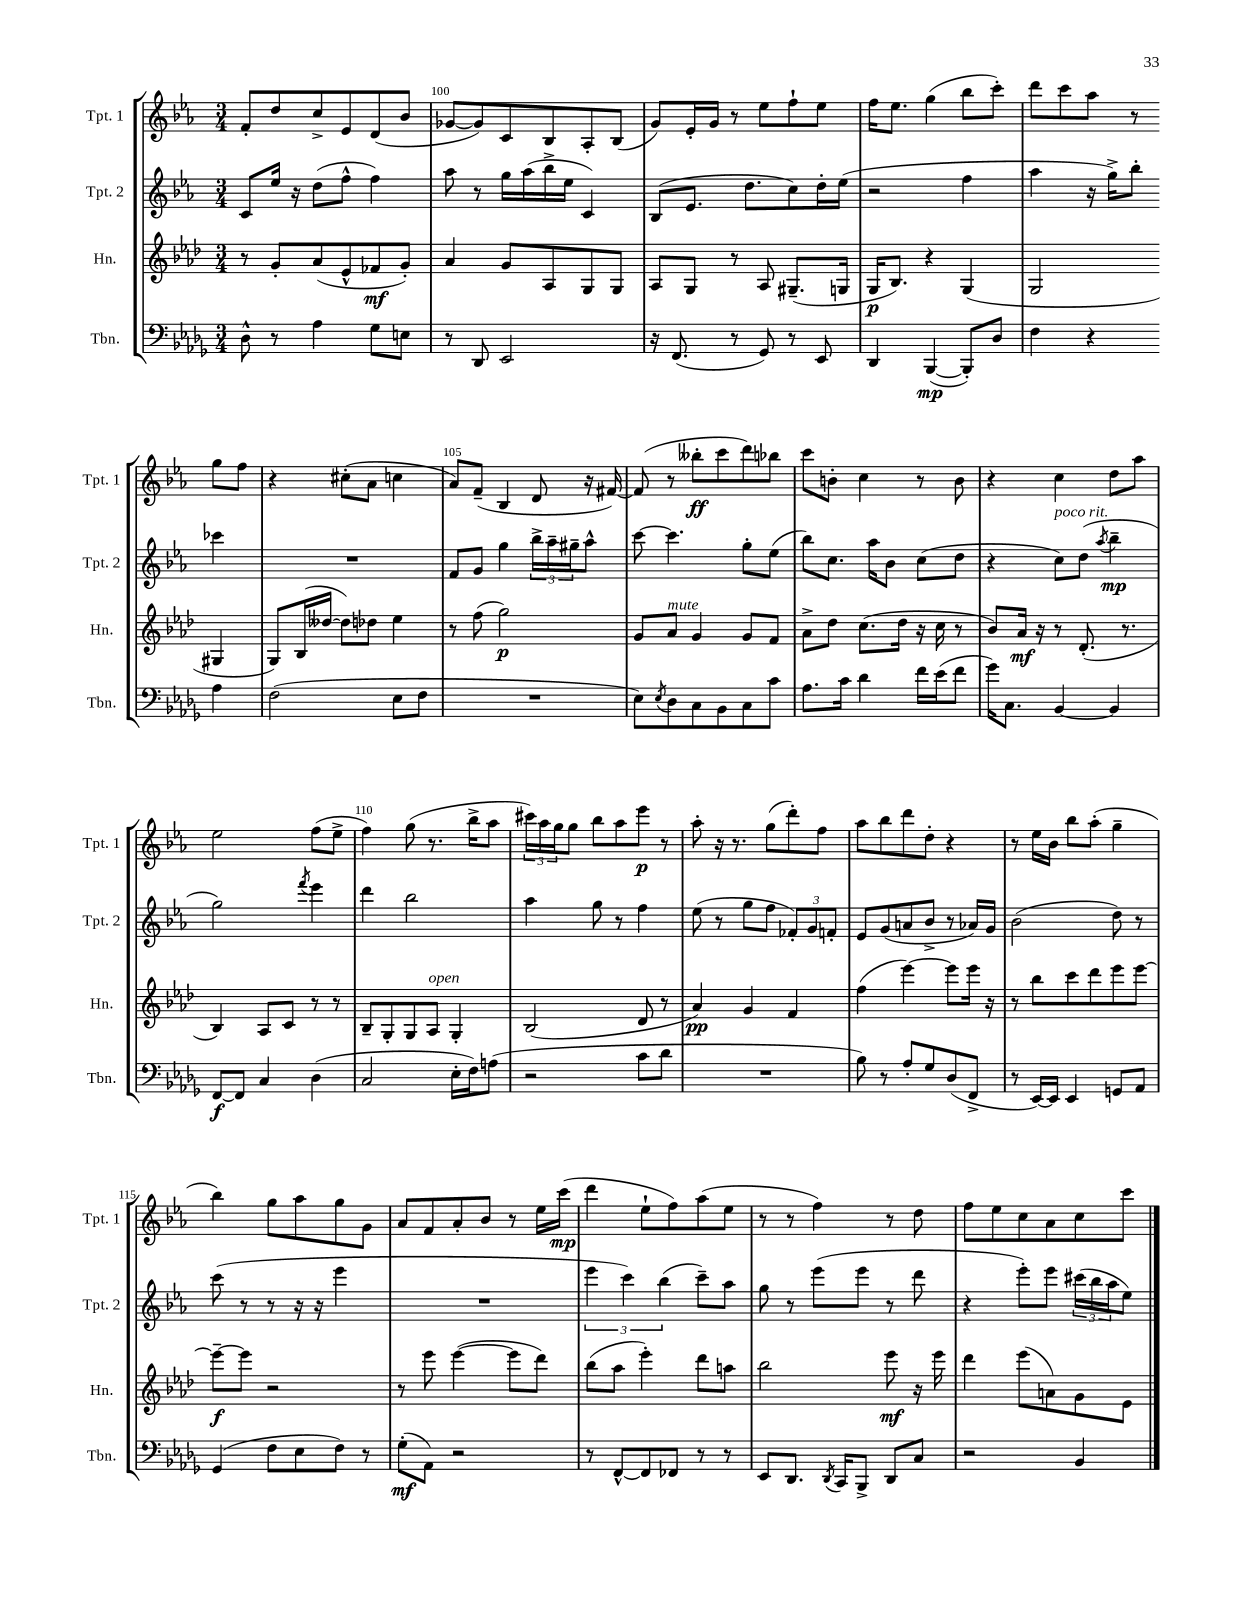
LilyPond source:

<<
\new StaffGroup <<
\new Staff = "s0" \with { instrumentName = "Tpt. 1" shortInstrumentName = "Tpt. 1" } {
    \clef treble \key ees \major \numericTimeSignature \time 3/4
    f'8-. d''8 c''8-> ees'8 d'8( bes'8 |
    ges'8~ ges'8) c'8 bes8 aes8-. bes8( |
    g'8) ees'16-. g'16 r8 ees''8 f''8-! ees''8 |
    f''16 ees''8. g''4( bes''8 c'''8-.) |
    d'''8 c'''8 aes''8 r8 g''8 f''8 |
    r4 cis''8-.( aes'8 c''4 |
    aes'8) f'8--( bes4 d'8 r16 fis'16~) |
    fis'8( r8 beses''8-.\ff c'''8 d'''8) bes''8 |
    c'''8 b'8-. c''4 r8 b'8 |
    r4 c''4 d''8 aes''8 |
    ees''2 f''8( ees''8-> |
    f''4) g''8( r8. bes''16-> aes''8 |
    \tuplet 3/2 { cis'''16) aes''16 g''16 } g''8 bes''8 aes''8 ees'''8\p r8 |
    aes''8-. r16 r8. g''8( d'''8-.) f''8 |
    aes''8 bes''8 d'''8 d''8-. r4 |
    r8 ees''16 bes'16 bes''8 aes''8-.( g''4-- |
    bes''4) g''8 aes''8 g''8 g'8 |
    aes'8 f'8 aes'8-. bes'8 r8 ees''16 c'''16\mp( |
    d'''4 ees''8-! f''8) aes''8( ees''8 |
    r8 r8 f''4) r8 d''8 |
    f''8 ees''8 c''8 aes'8 c''8 c'''8 \bar "|." |
}
\new Staff = "s1" \with { instrumentName = "Tpt. 2" shortInstrumentName = "Tpt. 2" } {
    \clef treble \key ees \major \numericTimeSignature \time 3/4
    c'8 ees''16 r16 d''8( f''8-^ f''4) |
    aes''8 r8 g''16 aes''16( bes''16-> ees''16 c'4) |
    bes8( ees'8. d''8. c''8) d''16-. ees''16( |
    r2 f''4 |
    aes''4 r16 g''16->) bes''8-. ces'''4 |
    R2. |
    f'8 g'8 g''4 \tuplet 3/2 { bes''16-> aes''16-- gis''16-- } aes''8-^ |
    c'''8~ c'''4. g''8-. ees''8( |
    bes''8) c''8. aes''16 bes'8 c''8( d''8 |
    r4 c''8^\markup { \italic "poco rit." }) d''8( \acciaccatura { aes''8 } bes''4--\mp |
    g''2) \acciaccatura { f'''8 } ees'''4 |
    d'''4 bes''2 |
    aes''4 g''8 r8 f''4 |
    ees''8( r8 g''8 f''8 \tuplet 3/2 { fes'8-.) g'8 f'8-. } |
    ees'8 g'8( a'8 bes'8-> r8 aes'16) g'16 |
    bes'2( d''8) r8 |
    c'''8( r8 r8 r16 r16 ees'''4 |
    R2. |
    \tuplet 3/2 { ees'''4 c'''4) bes''4( } c'''8--) aes''8 |
    g''8 r8 ees'''8( ees'''8 r8 d'''8 |
    r4 ees'''8-.) ees'''8 \tuplet 3/2 { cis'''16( bes''16 aes''16 } ees''8) \bar "|." |
}
\new Staff = "s2" \with { instrumentName = "Hn." shortInstrumentName = "Hn." } {
    \clef treble \key aes \major \numericTimeSignature \time 3/4
    r8 g'8-. aes'8( ees'8-^ fes'8\mf g'8-.) |
    aes'4 g'8 aes8 g8 g8 |
    aes8 g8 r8 aes8 gis8.--( g16 |
    g16\p bes8.) r4 g4( |
    g2 gis4 |
    g8) bes16( deses''16~ deses''8) des''8 ees''4 |
    r8 f''8( g''2\p) |
    g'8 aes'8^\markup { \italic "mute" } g'4 g'8 f'8 |
    aes'8-> des''8 c''8.( des''16 r16 c''16 r8 |
    bes'8) aes'16\mf r16 r8 des'8.-.( r8. |
    bes4) aes8 c'8 r8 r8 |
    bes8-- g8-. g8 aes8^\markup { \italic "open" } g4-. |
    bes2( des'8 r8 |
    aes'4\pp) g'4 f'4 |
    f''4( ees'''4~) ees'''8 ees'''16 r16 |
    r8 bes''8 c'''8 des'''8 ees'''8 ees'''8~ |
    ees'''8~--\f ees'''8 r2 |
    r8 ees'''8 ees'''4~( ees'''8 des'''8) |
    bes''8( aes''8 ees'''4-.) des'''8 a''8 |
    bes''2 ees'''8\mf r16 ees'''16 |
    des'''4 ees'''8( a'8) g'8 ees'8 \bar "|." |
}
\new Staff = "s3" \with { instrumentName = "Tbn." shortInstrumentName = "Tbn." } {
    \clef bass \key des \major \numericTimeSignature \time 3/4
    des8-^ r8 aes4 ges8 e8 |
    r8 des,8 ees,2 |
    r16 f,8.( r8 ges,8) r8 ees,8 |
    des,4 bes,,4~\mp( bes,,8-.) des8 |
    f4 r4 aes4 |
    f2( ees8 f8 |
    R2. |
    ees8) \acciaccatura { ees8 } des8 c8 bes,8 c8 c'8 |
    aes8. c'16 des'4 f'16 ees'16( f'8 |
    ges'16) c8. bes,4~ bes,4 |
    f,8~\f f,8 c4 des4( |
    c2 ees16-. f16) a8( |
    r2 c'8 des'8 |
    R2. |
    bes8) r8 aes8-. ges8 des8( f,8-> |
    r8 ees,16~) ees,16 ees,4 g,8 aes,8 |
    ges,4( f8 ees8 f8) r8 |
    ges8-.\mf( aes,8) r2 |
    r8 f,8~-^ f,8 fes,8 r8 r8 |
    ees,8 des,8. \acciaccatura { des,8 } c,16 bes,,8-> des,8 c8 |
    r2 bes,4 \bar "|." |
}
>>
>>
\layout { \context { \Score currentBarNumber = #99 \override BarNumber.break-visibility = ##(#f #t #t) barNumberVisibility = #(every-nth-bar-number-visible 5) } }
